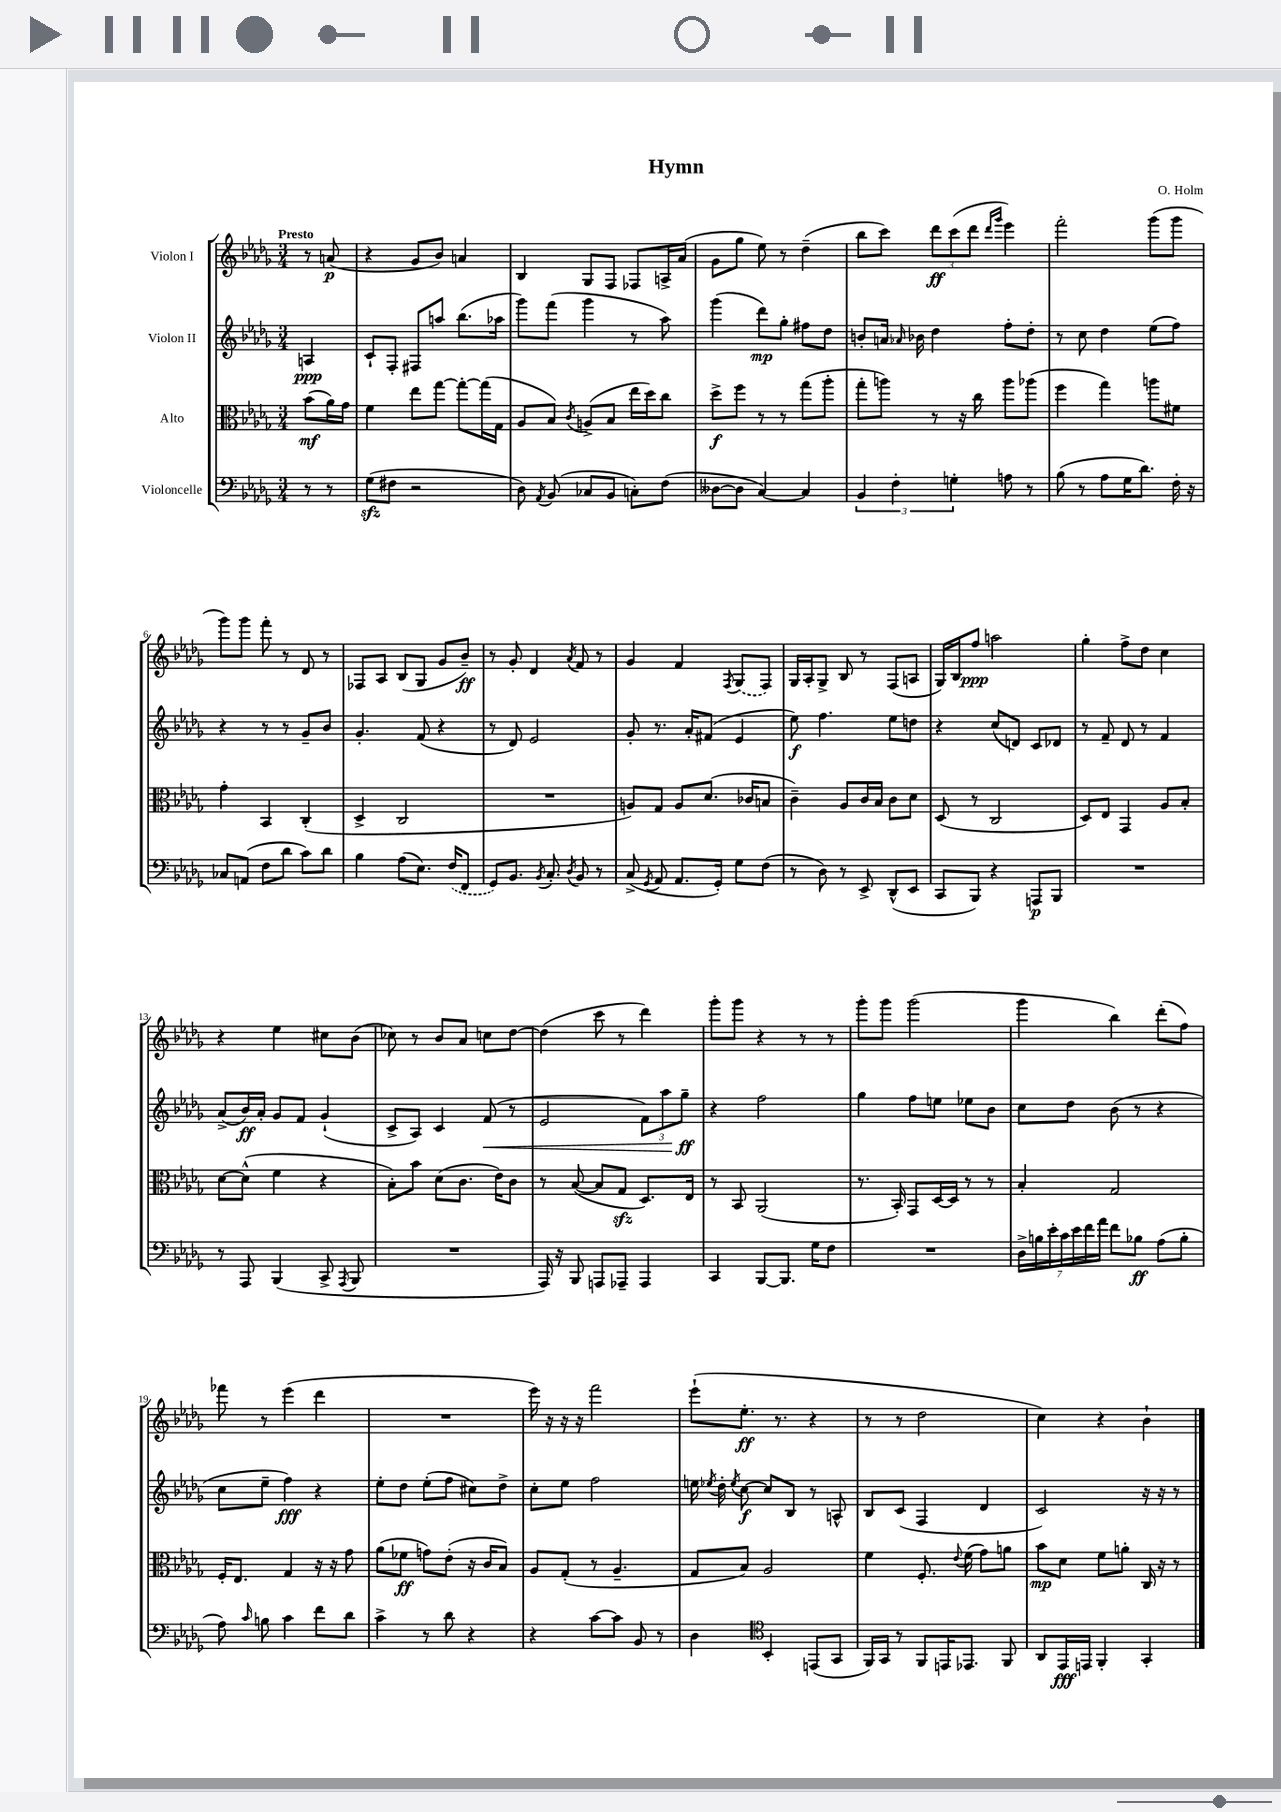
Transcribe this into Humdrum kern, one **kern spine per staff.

**kern	**kern	**kern	**kern
*staff4	*staff3	*staff2	*staff1
*clefF4	*clefC3	*clefG2	*clefG2
*k[b-e-a-d-g-]	*k[b-e-a-d-g-]	*k[b-e-a-d-g-]	*k[b-e-a-d-g-]
*M3/4	*M3/4	*M3/4	*M3/4
8r	(8b-	4A	8r
8r	16a-)	.	(8a
.	16g-	.	.
=	=	=	=
(8G-	4f	8c`	4r
8F#	.	8F'	.
2r	8ee-	8F#	8g-
.	[8gg-	8aa	8b-)
.	8gg-'_	(8.bb-	4a
.	(16gg-]	.	.
.	16G-	16aa-	.
=	=	=	=
8D-)	8A-	8ggg-)	4B-
8qAA-	.	.	.
(8BB-	8B-)	(8fff	.
.	8qc	.	.
8C-	(8A^	4ggg-	8G-
8BB-	8B-	.	8F
8C')	16ee-	8r	8F-
.	16dd-)	.	.
(8F	8cc	8aa-)	16A^
.	.	.	(16a-
=	=	=	=
[8D--	8dd-^	(4ggg-	8g-
8D--]	8ff	.	8gg-
[4C)	8r	8ddd-)	8ee-)
.	8r	8gg-'	8r
4C]	(8gg-	8ff#	(4dd-~
.	8aa-'	8dd-	.
=	=	=	=
6BB-	8gg-'	8b'	8bb-
.	8aa)	16a	8ccc)
6F'	.	.	.
.	.	16qqa-	.
.	.	16b-	.
.	8r	4dd-	12ddd-
6G'	.	.	(12ccc
.	16r	.	.
.	.	.	12ddd-
.	16cc	.	.
.	.	.	16qqddd-
.	.	.	16qqggg-
8A	8aa	8ff'	4eee-)
8r	(8aa-	8dd-'	.
=	=	=	=
(8B-	4ff	8r	2fff'
8r	.	8cc	.
8A-	4gg-)	4dd-	.
16G-	.	.	.
8.d-)	.	.	.
.	8aa	(8ee-	(8ggg-
16F'	8f#	8ff)	8ggg-
16r	.	.	.
=	=	=	=
8C-	4g-'	4r	8ggg-)
(8AA	.	.	8ggg-
8F	4BB-	8r	8fff'
8d-	.	8r	8r
8c)	(4C'	8g-~	8d-
8d-	.	8b-	8r
=	=	=	=
4B-	4D-^	4.g-'	8F-
.	.	.	8A-
(8A-	2C	.	(8B-
8.E-)	.	(8f	8G-
.	.	4r	8g-
(16F	.	.	.
8FF	.	.	8b-~)
=	=	=	=
8GG-)	2.r	8r	8r
8.BB-	.	8d-)	8g-'
.	.	2e-	4d-
8qBB-	.	.	.
8.C'	.	.	.
8qD-	.	.	8qa-
8BB-	.	.	8f
8r	.	.	8r
=	=	=	=
(8C^	8A)	8g-'	4g-
8qGG-	.	.	.
8AA-	8G-	8.r	.
8.AA-	8A	.	4f
.	.	16a-'	.
.	(8.d-	(8f#	.
16GG-')	.	.	.
.	.	.	8qF
8G-	.	4e-	(8G-
.	16c-	.	.
(8F	8B	.	8F)
=	=	=	=
8r	4c~)	8ee-)	16G-
.	.	.	16A-'
8D-)	.	4.ff	8G-^
8r	8A-	.	8B-
8EE-^	16c	.	8r
.	16B-	.	.
(8DD-^^	8c	8ee-	(8F
8EE-	8d-	8dd	8A
=	=	=	=
8CC	(8D-	4r	16G-)
.	.	.	16B-
8BBB-)	8r	.	8ff
4r	2C	(8cc	2aa
.	.	8d)	.
8AAA	.	8c	.
8BBB-	.	8d-	.
=	=	=	=
2.r	8D-)	8r	4gg-'
.	8E-	8f~	.
.	4GG-	8d-	8ff^
.	.	8r	8dd-
.	8A-	4f	4cc
.	8B-'	.	.
=	=	=	=
8r	[8d-	(8a-^	4r
8AAA-	(8d-^^]	16b-)	.
.	.	16a-'	.
(4BBB-	4f	8g-	4ee-
.	.	8f	.
8CC^	4r	(4g-`	8cc#
8qAAA-	.	.	.
8BBB-	.	.	(8b-
=	=	=	=
2.r	8B-')	8c^	8cc-)
.	8b-	8A-)	8r
.	(8d-	4c	8b-
.	8.c	.	8a-
.	.	(8f	8cc
.	16e-)	.	.
.	8c	8r	[8dd-
=	=	=	=
16AAA-)	8r	2e-	(4dd-]
16r	.	.	.
8BBB-	([8B-	.	.
8AAA	8B-]	.	8ccc
8AAA-~	8G-	.	8r
4AAA-	8.D-)	12f)	4ddd-)
.	.	12aa-	.
.	.	12gg-~	.
.	16E-	.	.
=	=	=	=
4CC	8r	4r	8ggg-'
.	8BB-	.	8ggg-
[8BBB-	(2AA-	2ff	4r
8.BBB-]	.	.	.
.	.	.	8r
16G-	.	.	.
8F	.	.	8r
=	=	=	=
2.r	8.r	4gg-	8ggg-'
.	.	.	8ggg-
.	16BB-')	.	.
.	8GG-	8ff	(2ggg-
.	[16D-	8ee	.
.	16D-]	.	.
.	8r	8ee-	.
.	8r	8b-	.
=	=	=	=
28D-^	4B-'	8cc	4ggg-
28B	.	.	.
28e-'	.	.	.
28c	.	.	.
.	.	8dd-	.
28e-	.	.	.
28f	.	.	.
28a-	.	.	.
8f	2G-	(8b-	4bb-)
8B-	.	8r	.
(8A-	.	4r	(8ddd-'
8B-'	.	.	8ff)
=	=	=	=
8A-)	16F'	8cc	8fff-
.	8.E-	.	.
16qqc	.	.	.
8B	.	8ee-~	8r
4c	4G-	4ff)	(4eee-
8f	16r	4r	4ddd-
.	16r	.	.
8d-	8g-	.	.
=	=	=	=
4c^	(8a-	8ee-'	2.r
.	8f-	8dd-	.
8r	8g)	(8ee-'	.
8d-	(8e-'	8ff	.
4r	16r	8cc#)	.
.	16c	.	.
.	8B-)	8dd-^	.
=	=	=	=
4r	8A-	8cc'	16eee-)
.	.	.	16r
.	(8G-'	8ee-	16r
.	.	.	16r
[8c	8r	2ff	2fff
8c]	4.A-~	.	.
8BB-	.	.	.
8r	.	.	.
=	=	=	=
4D-	8G-	16ee	(8eee-`
.	.	8qee-	.
.	.	16dd-'	.
.	.	8qee-	.
.	8B-)	[8cc	8.ee-'
*clefC4	*	*	*
4BB-'	2A-	8cc]	.
.	.	.	8.r
.	.	8B-	.
(8EE	.	8r	4r
8GG-	.	8A^^	.
=	=	=	=
16FF)	4f	8B-	8r
16GG-	.	.	.
8r	.	(8c	8r
8FF	8.F'	4F	2dd-
16EE	.	.	.
.	8qqe-	.	.
8.EE-	(16f	.	.
.	8g-)	4d-	.
8FF	8a	.	.
=	=	=	=
8AA-	8b-	2c)	4cc)
16EE-	8d-	.	.
16EE	.	.	.
4FF'	8f	.	4r
.	8a'	.	.
4GG-'	16C	16r	4b-`
.	16r	16r	.
.	8r	8r	.
==	==	==	==
*-	*-	*-	*-
